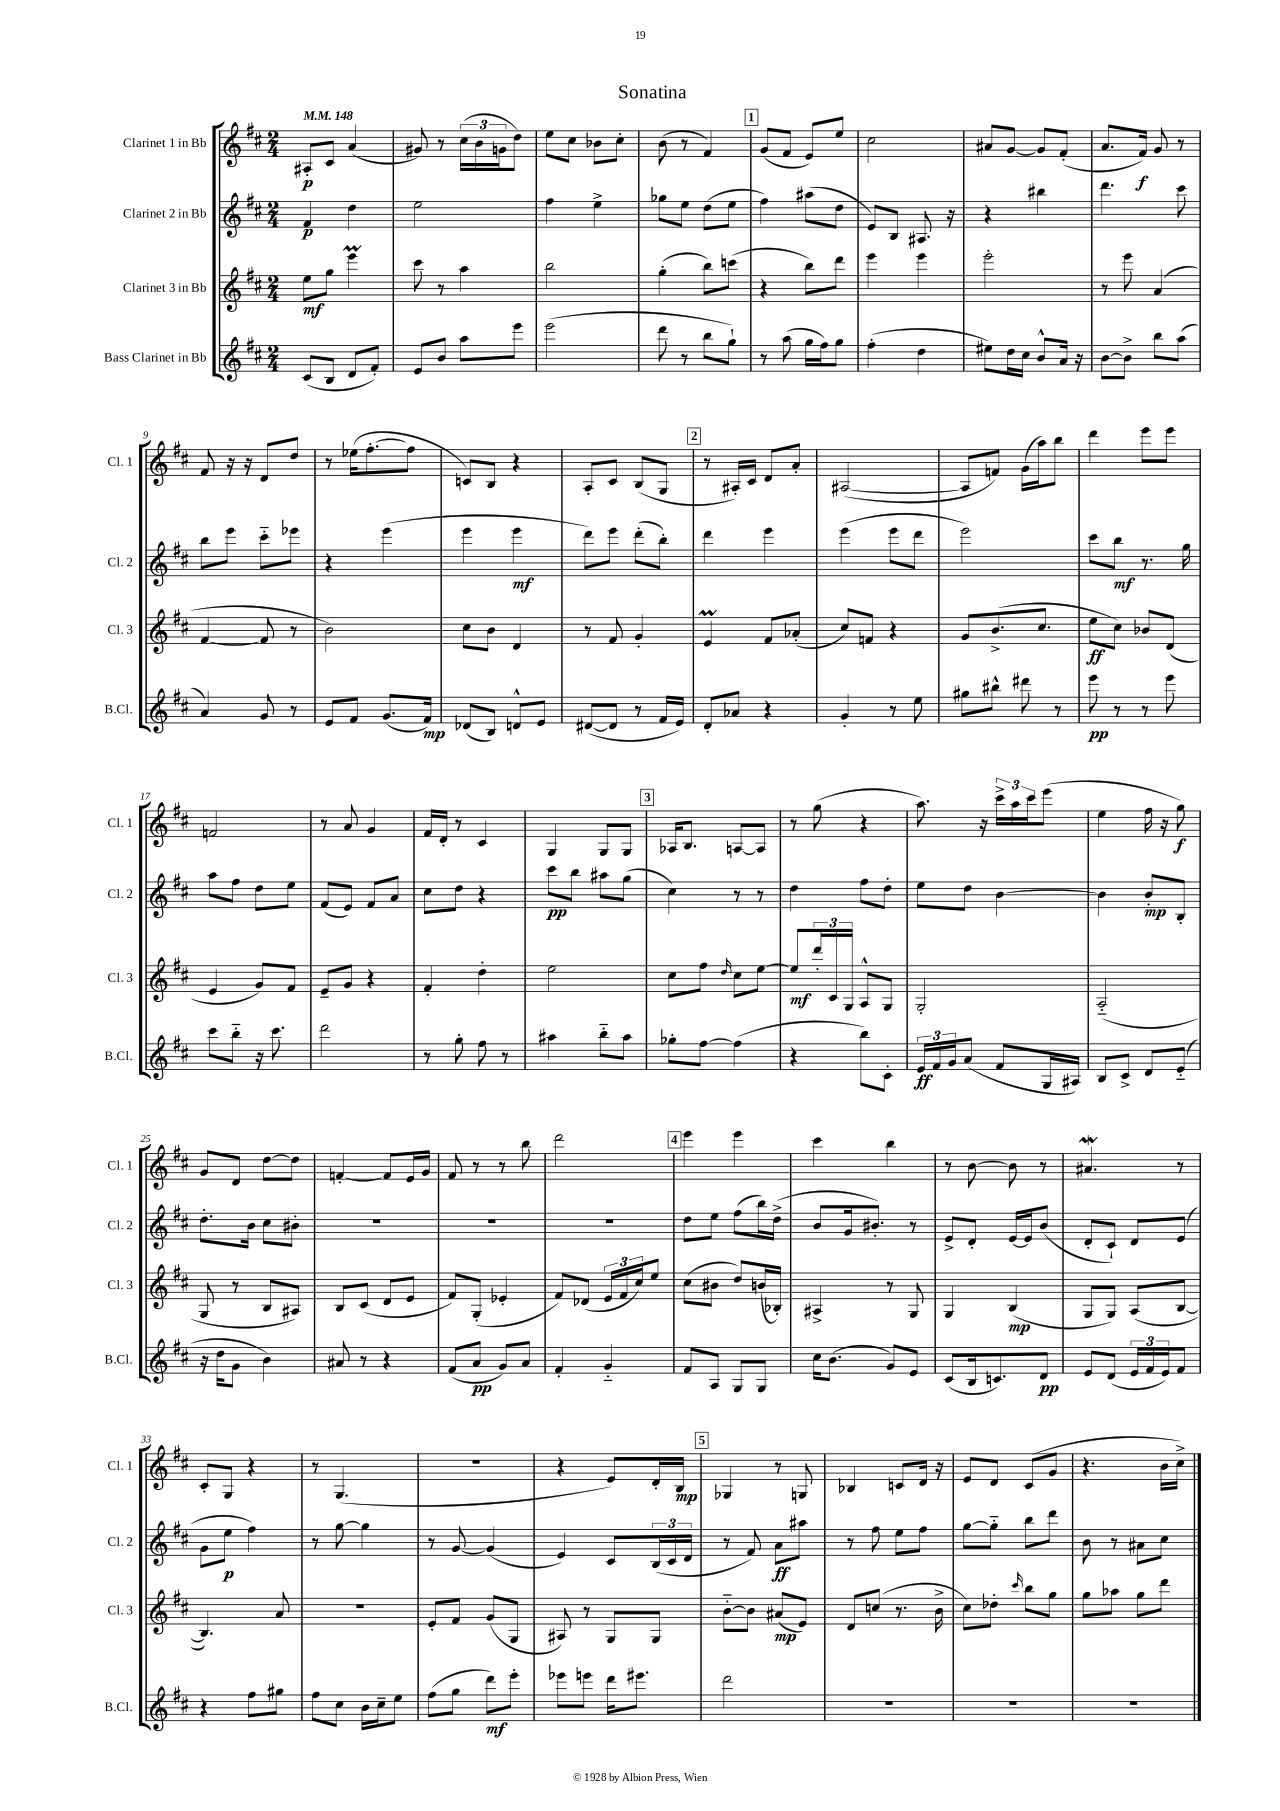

**kern	**dynam	**kern	**dynam	**kern	**dynam	**kern	**dynam
*part4	*part4	*part3	*part3	*part2	*part2	*part1	*part1
*staff4	*staff4	*staff3	*staff3	*staff2	*staff2	*staff1	*staff1
*I"Bass Clarinet in Bb	*	*I"Clarinet 3 in Bb	*	*I"Clarinet 2 in Bb	*	*I"Clarinet 1 in Bb	*
*I'B.Cl.	*	*I'Cl. 3	*	*I'Cl. 2	*	*I'Cl. 1	*
*clefG2	*	*clefG2	*	*clefG2	*	*clefG2	*
*k[f#c#]	*	*k[f#c#]	*	*k[f#c#]	*	*k[f#c#]	*
*M2/4	*	*M2/4	*	*M2/4	*	*M2/4	*
*MM148	*	*MM148	*	*MM148	*	*MM148	*
=1	=1	=1	=1	=1	=1	=1	=1
(8c#/L	.	8ee\L	mf	4f#/	p	8A#X'/L	p
8B/J	.	8gg\J	.	.	.	8c#/J	.
8d/L	.	4eeeM\	.	4dd\	.	(4a/	.
8f#'/J)	.	.	.	.	.	.	.
=2	=2	=2	=2	=2	=2	=2	=2
8e/L	.	8ccc#\	.	2ee\	.	8g#X/)	.
8b/J	.	8r	.	.	.	8r	.
8aa\L	.	4aa\	.	.	.	(24cc#\LL	.
.	.	.	.	.	.	24b\	.
.	.	.	.	.	.	24gn\J	.
8eee\J	.	.	.	.	.	8dd\J)	.
=3	=3	=3	=3	=3	=3	=3	=3
(2eee\	.	2bb\	.	4ff#\	.	8ee\L	.
.	.	.	.	.	.	8cc#\J	.
.	.	.	.	4ee^\	.	8b-X\L	.
.	.	.	.	.	.	8cc#'\J	.
=4	=4	=4	=4	=4	=4	=4	=4
8ddd\	.	(4gg'\	.	8gg-X\L	.	(8b\	.
8r	.	.	.	8ee\J	.	8r	.
8bb\L	.	8bb\L)	.	(8dd\L	.	4f#/)	.
8gg`\J)	.	(8cccn\J	.	8ee\J	.	.	.
!!LO:REH:place=s1:t=1
=5	=5	=5	=5	=5	=5	=5	=5
8r	.	4r	.	4ff#\)	.	(8g/L	.
(8aa\	.	.	.	.	.	8f#/J	.
16gg\LL	.	8bb\L)	.	(8aa#X\L	.	8e/L)	.
16ff#\J)	.	.	.	.	.	.	.
8gg\J	.	8ddd\J	.	8dd\J	.	8ee/J	.
=6	=6	=6	=6	=6	=6	=6	=6
(4ff#'\	.	4eee\	.	8e/L)	.	2cc#\	.
.	.	.	.	8B/J	.	.	.
4dd\	.	4eee\	.	8.A#X/	.	.	.
.	.	.	.	16r	.	.	.
=7	=7	=7	=7	=7	=7	=7	=7
8ee#X\L)	.	2eee'\	.	4r	.	8a#X/L	.
16dd\L	.	.	.	.	.	[8g/J	.
16cc#\JJ	.	.	.	.	.	.	.
8b^^/L	.	.	.	4bb#X\	.	8g/L]	.
16a/Jk	.	.	.	.	.	(8f#'/J	.
16r	.	.	.	.	.	.	.
=8	=8	=8	=8	=8	=8	=8	=8
[8b\L	.	8r	.	4.ddd\	.	8.a/L	.
8b^\J]	.	8eee\	.	.	.	.	.
.	.	.	.	.	.	16f#/Jk)	f
8bb\L	.	(4a/	.	.	.	8g/	.
(8aa\J	.	.	.	8ccc#\	.	8r	.
!!LO:LB:g=z
=9	=9	=9	=9	=9	=9	=9	=9
4a/)	.	[4f#/	.	8bb\L	.	8f#/	.
.	.	.	.	8eee\J	.	16r	.
.	.	.	.	.	.	16r	.
8g/	.	8f#/]	.	8ccc#\L	.	8d/L	.
8r	.	8r	.	8eee-X\J	.	8dd/J	.
=10	=10	=10	=10	=10	=10	=10	=10
8e/L	.	2b\)	.	4r	.	8r	.
8f#/J	.	.	.	.	.	(16ee-X\KL	.
.	.	.	.	.	.	[8.ff#'\	.
(8.g/L	.	.	.	(4eee\	.	.	.
.	.	.	.	.	.	8ff#\J]	.
16f#/Jk)	mp	.	.	.	.	.	.
=11	=11	=11	=11	=11	=11	=11	=11
(8d-X/L	.	8cc#\L	.	4eee\	.	8cn/L)	.
8B/J)	.	8b\J	.	.	.	8B/J	.
8dn^^/L	.	4d/	.	4eee\	mf	4r	.
8e/J	.	.	.	.	.	.	.
=12	=12	=12	=12	=12	=12	=12	=12
([8d#X/L	.	8r	.	8ddd\L)	.	8A'/L	.
8d#/J]	.	8f#/	.	8eee\J	.	8c#/J	.
8r	.	4g'/	.	(8ddd'\L	.	(8B/L	.
16f#/LL	.	.	.	8bb'\J)	.	8G/J	.
16e/JJ)	.	.	.	.	.	.	.
!!LO:REH:place=s1:t=2
=13	=13	=13	=13	=13	=13	=13	=13
8d'/L	.	4eM/	.	4ddd\	.	8r	.
8a-X/J	.	.	.	.	.	16A#X'/LL)	.
.	.	.	.	.	.	16c#/JJ	.
4r	.	8f#/L	.	4eee\	.	8d/L	.
.	.	(8a-X'/J	.	.	.	8a'/J	.
=14	=14	=14	=14	=14	=14	=14	=14
4g'/	.	8cc#/L)	.	(4eee\	.	([2A#X/	.
.	.	8fn/J	.	.	.	.	.
8r	.	4r	.	8eee\L	.	.	.
8ee\	.	.	.	8ddd\J	.	.	.
=15	=15	=15	=15	=15	=15	=15	=15
8gg#X\L	.	8g/L	.	2eee\)	.	8A#/L]	.
8bb#X^^\J	.	(8.b^/	.	.	.	8fn/J)	.
8ddd#X\	.	.	.	.	.	(16g\LL	.
.	.	8.cc#/J	.	.	.	16aa\J)	.
8r	.	.	.	.	.	8bb\J	.
=16	=16	=16	=16	=16	=16	=16	=16
8eee\	pp	8ee\L	ff	8ccc#\L	.	4ddd\	.
8r	.	8cc#\J)	.	8bb\J	mf	.	.
8r	.	8b-X/L	.	8.r	.	8eee\L	.
8eee\	.	(8d/J	.	.	.	8eee\J	.
.	.	.	.	16gg\	.	.	.
!!LO:LB:g=z
=17	=17	=17	=17	=17	=17	=17	=17
8ccc#\L	.	4e/	.	8aa\L	.	2fn/	.
8bb\J	.	.	.	8ff#\J	.	.	.
16r	.	8g/L)	.	8dd\L	.	.	.
8.ccc#\	.	.	.	.	.	.	.
.	.	8f#/J	.	8ee\J	.	.	.
=18	=18	=18	=18	=18	=18	=18	=18
2ddd\	.	8e~/L	.	(8f#/L	.	8r	.
.	.	8g/J	.	8e/J)	.	8a/	.
.	.	4r	.	8f#/L	.	4g/	.
.	.	.	.	8a/J	.	.	.
=19	=19	=19	=19	=19	=19	=19	=19
8r	.	4f#'/	.	8cc#\L	.	16f#/LL	.
.	.	.	.	.	.	16d'/JJ	.
8gg'\	.	.	.	8dd\J	.	8r	.
8ff#\	.	4dd'\	.	4r	.	4c#/	.
8r	.	.	.	.	.	.	.
=20	=20	=20	=20	=20	=20	=20	=20
4aa#X\	.	2ee\	.	8ccc#\L	pp	4G/	.
.	.	.	.	8bb\J	.	.	.
8bb\L	.	.	.	8aa#X\L	.	8G/L	.
8aa#\J	.	.	.	(8gg\J	.	8G/J	.
!!LO:REH:place=s1:t=3
=21	=21	=21	=21	=21	=21	=21	=21
8gg-X'\L	.	8cc#\L	.	4cc#\)	.	16A-X/KL	.
.	.	.	.	.	.	8.B/J	.
[8ff#\J	.	8ff#\J	.	.	.	.	.
.	.	16qqdd/	.	.	.	.	.
(4ff#\]	.	8cc#\L	.	8r	.	[8An/L	.
.	.	[8ee\J	.	8r	.	8A/J]	.
=22	=22	=22	=22	=22	=22	=22	=22
4r	.	8ee/L]	mf	4dd\	.	8r	.
.	.	24ddd'/L	.	.	.	(8gg\	.
.	.	24c#/	.	.	.	.	.
.	.	24G/JJ	.	.	.	.	.
8bb\L)	.	8A^^/L	.	8ff#\L	.	4r	.
8c#'\J	.	8G/J	.	8dd'\J	.	.	.
=23	=23	=23	=23	=23	=23	=23	=23
24e/LL	ff	2G'/	.	8ee\L	.	8.aa\)	.
24f#/	.	.	.	.	.	.	.
24g/J	.	.	.	.	.	.	.
(8a/J	.	.	.	8dd\J	.	.	.
.	.	.	.	.	.	16r	.
8f#/L	.	.	.	[4b\	.	24ccc#^\LL	.
.	.	.	.	.	.	24aa\	.
.	.	.	.	.	.	24ccc#\J	.
16G/L	.	.	.	.	.	(8eee\J	.
16A#X/JJ)	.	.	.	.	.	.	.
=24	=24	=24	=24	=24	=24	=24	=24
8B/L	.	(2A/	.	4b\]	.	4ee\	.
8c#^/J	.	.	.	.	.	.	.
8d/L	.	.	.	8b'/L	mp	16ff#\	.
.	.	.	.	.	.	16r	.
(8e/J	.	.	.	8B'/J	.	8gg\)	f
!!LO:LB:g=z
=25	=25	=25	=25	=25	=25	=25	=25
16r	.	8G/	.	8.dd'\L	.	8g/L	.
16dd\KL	.	.	.	.	.	.	.
8g\J	.	8r	.	.	.	8d/J	.
.	.	.	.	16b\Jk	.	.	.
4b\)	.	8B/L	.	8cc#\L	.	[8dd\L	.
.	.	8A#X/J)	.	8b#X'\J	.	8dd\J]	.
=26	=26	=26	=26	=26	=26	=26	=26
8a#X/	.	8B/L	.	2r	.	[4fn'/	.
8r	.	(8c#/J	.	.	.	.	.
4r	.	8d/L	.	.	.	8f/L]	.
.	.	8e/J	.	.	.	16e/L	.
.	.	.	.	.	.	16g/JJ	.
=27	=27	=27	=27	=27	=27	=27	=27
(8f#/L	.	8f#/L)	.	2r	.	8f#/	.
8a/J	pp	(8G'/J	.	.	.	8r	.
8g/L)	.	4e-X'/	.	.	.	8r	.
8a/J	.	.	.	.	.	8bb\	.
=28	=28	=28	=28	=28	=28	=28	=28
4f#'/	.	8f#/L)	.	2r	.	2ddd\	.
.	.	(8d-X/J	.	.	.	.	.
4g/	.	24e/LL	.	.	.	.	.
.	.	24f#/	.	.	.	.	.
.	.	24cc#/J)	.	.	.	.	.
.	.	8ee/J	.	.	.	.	.
!!LO:REH:place=s1:t=4
=29	=29	=29	=29	=29	=29	=29	=29
8f#/L	.	(8cc#\L	.	8dd\L	.	4eee\	.
8A/J	.	8b#X\J	.	8ee\J	.	.	.
8G/L	.	8dd/L)	.	(8ff#\L	.	4eee\	.
8G/J	.	(16bn/L	.	16bb\L)	.	.	.
.	.	16B-X'/JJ)	.	(16dd^\JJ	.	.	.
=30	=30	=30	=30	=30	=30	=30	=30
16cc#\KL	.	4A#X^/	.	8b/L	.	4ccc#\	.
(8.b\J	.	.	.	.	.	.	.
.	.	.	.	16g/k	.	.	.
.	.	.	.	8.b#X'/J)	.	.	.
8g/L)	.	8r	.	.	.	4bb\	.
8e/J	.	8G/	.	8r	.	.	.
=31	=31	=31	=31	=31	=31	=31	=31
(8c#/L	.	4G/	.	8e^/L	.	8r	.
16B/k	.	.	.	8d'/J	.	[8b\	.
8.cn/)	.	.	.	.	.	.	.
.	.	(4B/	mp	[16e/LL	.	8b\]	.
.	.	.	.	16e/J]	.	.	.
8d/J	pp	.	.	(8b/J	.	8r	.
=32	=32	=32	=32	=32	=32	=32	=32
8e/L	.	8G/L	.	8d'/L	.	4.a#XW/	.
(8d/J	.	8G/J)	.	8c#`/J)	.	.	.
24e/LL	.	(8A/L	.	8d/L	.	.	.
24f#/	.	.	.	.	.	.	.
24e/J)	.	.	.	.	.	.	.
8f#/J	.	[8B/J	.	(8e/J	.	8r	.
!!LO:LB:g=z
=33	=33	=33	=33	=33	=33	=33	=33
4r	.	4.B/])	.	8g\L	.	8c#'/L	.
.	.	.	.	8ee\J	p	8G/J	.
8ff#\L	.	.	.	4ff#\)	.	4r	.
8gg#X\J	.	8a/	.	.	.	.	.
=34	=34	=34	=34	=34	=34	=34	=34
8ff#\L	.	2r	.	8r	.	8r	.
8cc#\J	.	.	.	[8gg\	.	(4.G/	.
16b\LL	.	.	.	4gg\]	.	.	.
16cc#~\J	.	.	.	.	.	.	.
8ee\J	.	.	.	.	.	.	.
=35	=35	=35	=35	=35	=35	=35	=35
(8ff#\L	.	8e'/L	.	8r	.	2r	.
8gg\J	.	8f#/J	.	[8g/	.	.	.
8ddd\L)	mf	(8g/L	.	(4g/]	.	.	.
8eee'\J	.	8G/J	.	.	.	.	.
=36	=36	=36	=36	=36	=36	=36	=36
8eee-X\L	.	8A#X/)	.	4e/)	.	4r	.
8eeen\J	.	8r	.	.	.	.	.
16ddd\KL	.	8G/L	.	8c#/L	.	8e/L)	.
8.eee#X\J	.	.	.	.	.	.	.
.	.	8G/J	.	(24B/L	.	16d'/L	.
.	.	.	.	24c#/	.	.	.
.	.	.	.	.	.	16B/JJ	mp
.	.	.	.	24d/JJ	.	.	.
!!LO:REH:place=s1:t=5
=37	=37	=37	=37	=37	=37	=37	=37
2ddd\	.	[8b\L	.	8r	.	4G-X/	.
.	.	8b\J]	.	8f#/)	.	.	.
.	.	(8a#X/L	mp	8a\L	ff	8r	.
.	.	8e/J)	.	8aa#X\J	.	8Gn/	.
=38	=38	=38	=38	=38	=38	=38	=38
2r	.	8d/L	.	8r	.	4B-X/	.
.	.	(8ccn/J	.	8ff#\	.	.	.
.	.	8.r	.	8ee\L	.	8cn/L	.
.	.	.	.	8ff#\J	.	16d/Jk	.
.	.	16b^\	.	.	.	16r	.
=39	=39	=39	=39	=39	=39	=39	=39
2r	.	8cc#\L)	.	[8gg\L	.	8e/L	.
.	.	8dd-X'\J	.	8gg\J]	.	8d/J	.
.	.	16qqccc#/	.	.	.	.	.
.	.	8bb\L	.	8bb\L	.	(8c#/L	.
.	.	8gg\J	.	8ddd\J	.	8g/J	.
=40	=40	=40	=40	=40	=40	=40	=40
2r	.	8gg\L	.	8b\	.	4.r	.
.	.	8aa-X\J	.	8r	.	.	.
.	.	8gg\L	.	8a#X\L	.	.	.
.	.	8ddd\J	.	8cc#\J	.	16b\LL	.
.	.	.	.	.	.	16cc#^\JJ)	.
==	==	==	==	==	==	==	==
*-	*-	*-	*-	*-	*-	*-	*-
